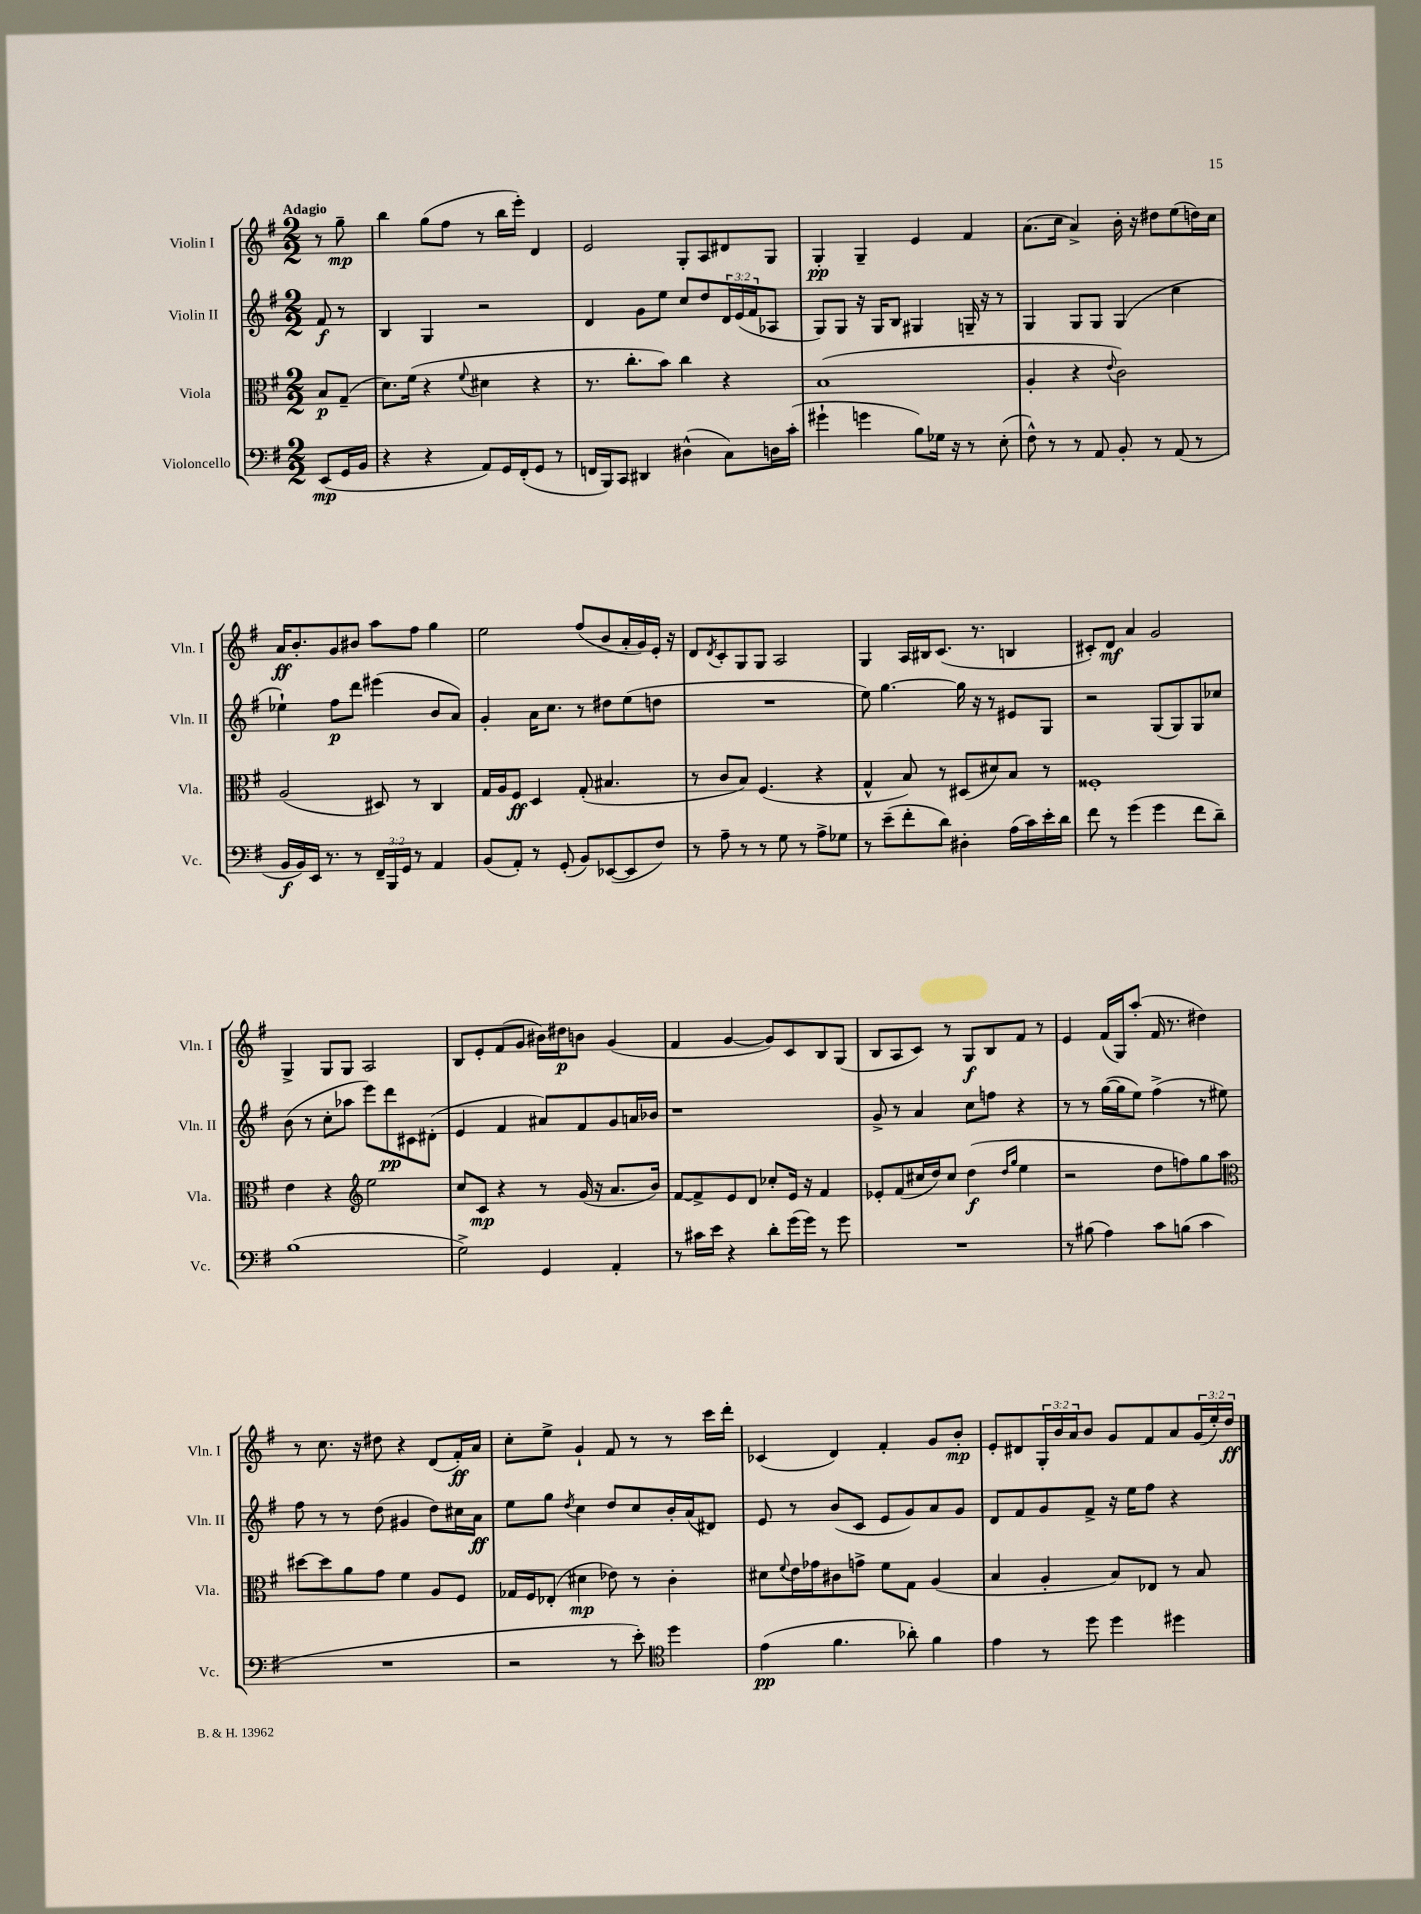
<<
\new StaffGroup <<
\new Staff = "s0" \with { instrumentName = "Violin I" shortInstrumentName = "Vln. I" } {
    \clef treble \key g \major \numericTimeSignature \time 2/2 \override Staff.TupletNumber.text = #tuplet-number::calc-fraction-text \partial 4 \tempo "Adagio"
    r8 g''8--\mp |
    b''4 g''8( fis''8 r8 b''16 e'''16-.) d'4 |
    e'2 g8-. a8 dis'8 g8 |
    g4-.\pp g4-- e'4 fis'4 |
    a'8.( c''16 a'4->) b'16-. r16 dis''8 e''8( d''16) c''16 |
    a'16\ff b'8.-. g'8 bis'8 a''8 fis''8 g''4 |
    e''2 fis''8( b'8 a'16-. g'16) e'16-. r16 |
    d'8 \acciaccatura { d'8 } c'8-. g8 g8 a2 |
    g4 a16 bis16 c'8.( r8. b4 |
    cis'8-.) d'8\mf a'4 g'2 |
    g4-> g8 g8 a2 |
    b8 e'8-. fis'8( g'8 bis'16) dis''16\p b'8 g'4( |
    fis'4 g'4~ g'8) c'8 b8 g8( |
    b8 a8 c'8) r8 g8\f b8 fis'8 r8 |
    e'4 fis'16( g16) a''8-.( fis'16 r8. dis''4) |
    r8 c''8. r16 dis''8 r4 d'8( fis'16-.\ff) a'16 |
    c''8-. e''8-> g'4-! fis'8 r8 r8 c'''16 d'''16-. |
    ces'4( d'4) fis'4-. g'8 b'8-.\mp |
    e'8-. dis'8 \tuplet 3/2 { g16-. b'16 a'16 } b'8 g'8 fis'8 a'8 \tuplet 3/2 { g'16( e''16-.) d''16\ff } \bar "|." |
}
\new Staff = "s1" \with { instrumentName = "Violin II" shortInstrumentName = "Vln. II" } {
    \clef treble \key g \major \numericTimeSignature \time 2/2 \override Staff.TupletNumber.text = #tuplet-number::calc-fraction-text \partial 4
    fis'8\f r8 |
    b4 g4 r2 |
    d'4 g'8 e''8 c''8 d''8 \tuplet 3/2 { d'16 e'16( fis'16 } aes8 |
    g8) g8 r16 g16 b8 gis4 g16-- r16 r8 |
    g4 g8 g8 g4( c''4 |
    ees''4-!) fis''8\p d'''8 eis'''4( b'8 a'8) |
    g'4-. a'16 c''8. r8 dis''8 e''8( d''8 |
    R1 |
    e''8) g''4.~ g''16 r16 r8 eis'8 g8 |
    r2 g8( g8) g8 ces''8 |
    b'8( r8 c''8-. aes''8 e'''8) d'''8\pp cis'8 dis'8-.( |
    e'4 fis'4 ais'8) fis'8 g'8 a'16 bes'16 |
    r1 |
    g'8-> r8 a'4 c''8 f''8 r4 |
    r8 r8 g''16~( g''16 e''8) fis''4->( r8 eis''8) |
    fis''8 r8 r8 d''8( gis'4 d''8) cis''16 a'16\ff |
    e''8 g''8 \acciaccatura { d''8 } c''4 d''8 c''8 b'16-. a'16( dis'8) |
    e'8 r8 b'8( c'8 e'8 g'8) a'8 g'8 |
    d'8 fis'8 g'8 fis'8-> r16 e''16 fis''8 r4 \bar "|." |
}
\new Staff = "s2" \with { instrumentName = "Viola" shortInstrumentName = "Vla." } {
    \clef alto \key g \major \numericTimeSignature \time 2/2 \partial 4
    b8\p g8--( |
    d'8.) fis'16( r4 \appoggiatura { fis'8 } dis'4 r4 |
    r8. c''8.-. b'8) c''4 r4 |
    b1( |
    a4-. r4 \appoggiatura { e'8 } c'2) |
    a2( dis8) r8 c4 |
    g16 a16 fis8\ff d4 g8-.( bis4. |
    r8 c'8 b8) fis4.( r4 |
    g4-^ b8) r8 dis8( dis'8) b8 r8 |
    fisis1-. |
    e'4 r4 \clef treble e''2 |
    c''8 c'8\mp r4 r8 g'16( r16 a'8. b'16) |
    fis'8~ fis'8-> e'8 d'8 ces''8-. e'16 r16 fis'4 |
    ees'8-. fis'8( cis''16 d''16) cis''8 d''4\f( \grace { d''16 g''16 } e''4 |
    r2 d''8 f''8) g''8 a''8 |
    \clef alto dis''8~ dis''8 a'8 g'8 fis'4 a8 fis8 |
    ges16 fis16 ees8-.( dis'4\mp ees'8) r8 c'4-. |
    dis'8 \appoggiatura { fis'8 } e'16 ges'16 cis'8 g'8-> fis'8 g8 a4( |
    b4 a4-. b8) ees8 r8 b8 \bar "|." |
}
\new Staff = "s3" \with { instrumentName = "Violoncello" shortInstrumentName = "Vc." } {
    \clef bass \key g \major \numericTimeSignature \time 2/2 \override Staff.TupletNumber.text = #tuplet-number::calc-fraction-text \partial 4
    e,8\mp( g,16 b,16 |
    r4 r4 a,8) g,16 fis,16-.( g,8 r8 |
    f,16 b,,16) c,8 dis,4 dis4-^( c8) d16 c'16-.( |
    gis'4-! g'4 b8) ges16 r16 r8 e8-.( |
    fis8-^) r8 r8 a,8 b,8-. r8 a,8( r8 |
    b,16\f b,16) e,16 r8. r8 \tuplet 3/2 { fis,16-- b,,16 g,16 } r8 a,4 |
    b,8( a,8-.) r8 g,8-.( b,8) ees,8~( ees,8 fis8) |
    r8 a8-- r8 r8 g8 r8 a8-> ges8 |
    r8 e'8--( fis'8-. d'8) dis4-. a16( c'16) e'16-. d'16 |
    fis'8 r8 g'4( g'4 fis'8 d'8--) |
    b1( |
    g2->) g,4 a,4-. |
    r8 cis'16 e'16 r4 d'8-. g'16( g'16) r8 g'8 |
    R1 |
    r8 bis8( a4) c'8 b8( c'4 |
    R1 |
    r2 r8 e'8-.) \clef tenor d''4 |
    e'4\pp( fis'4. aes'8-.) fis'4 |
    e'4 r8 d''8 d''4 dis''4 \bar "|." |
}
>>
>>
\layout { \context { \Score \remove "Bar_number_engraver" } }
